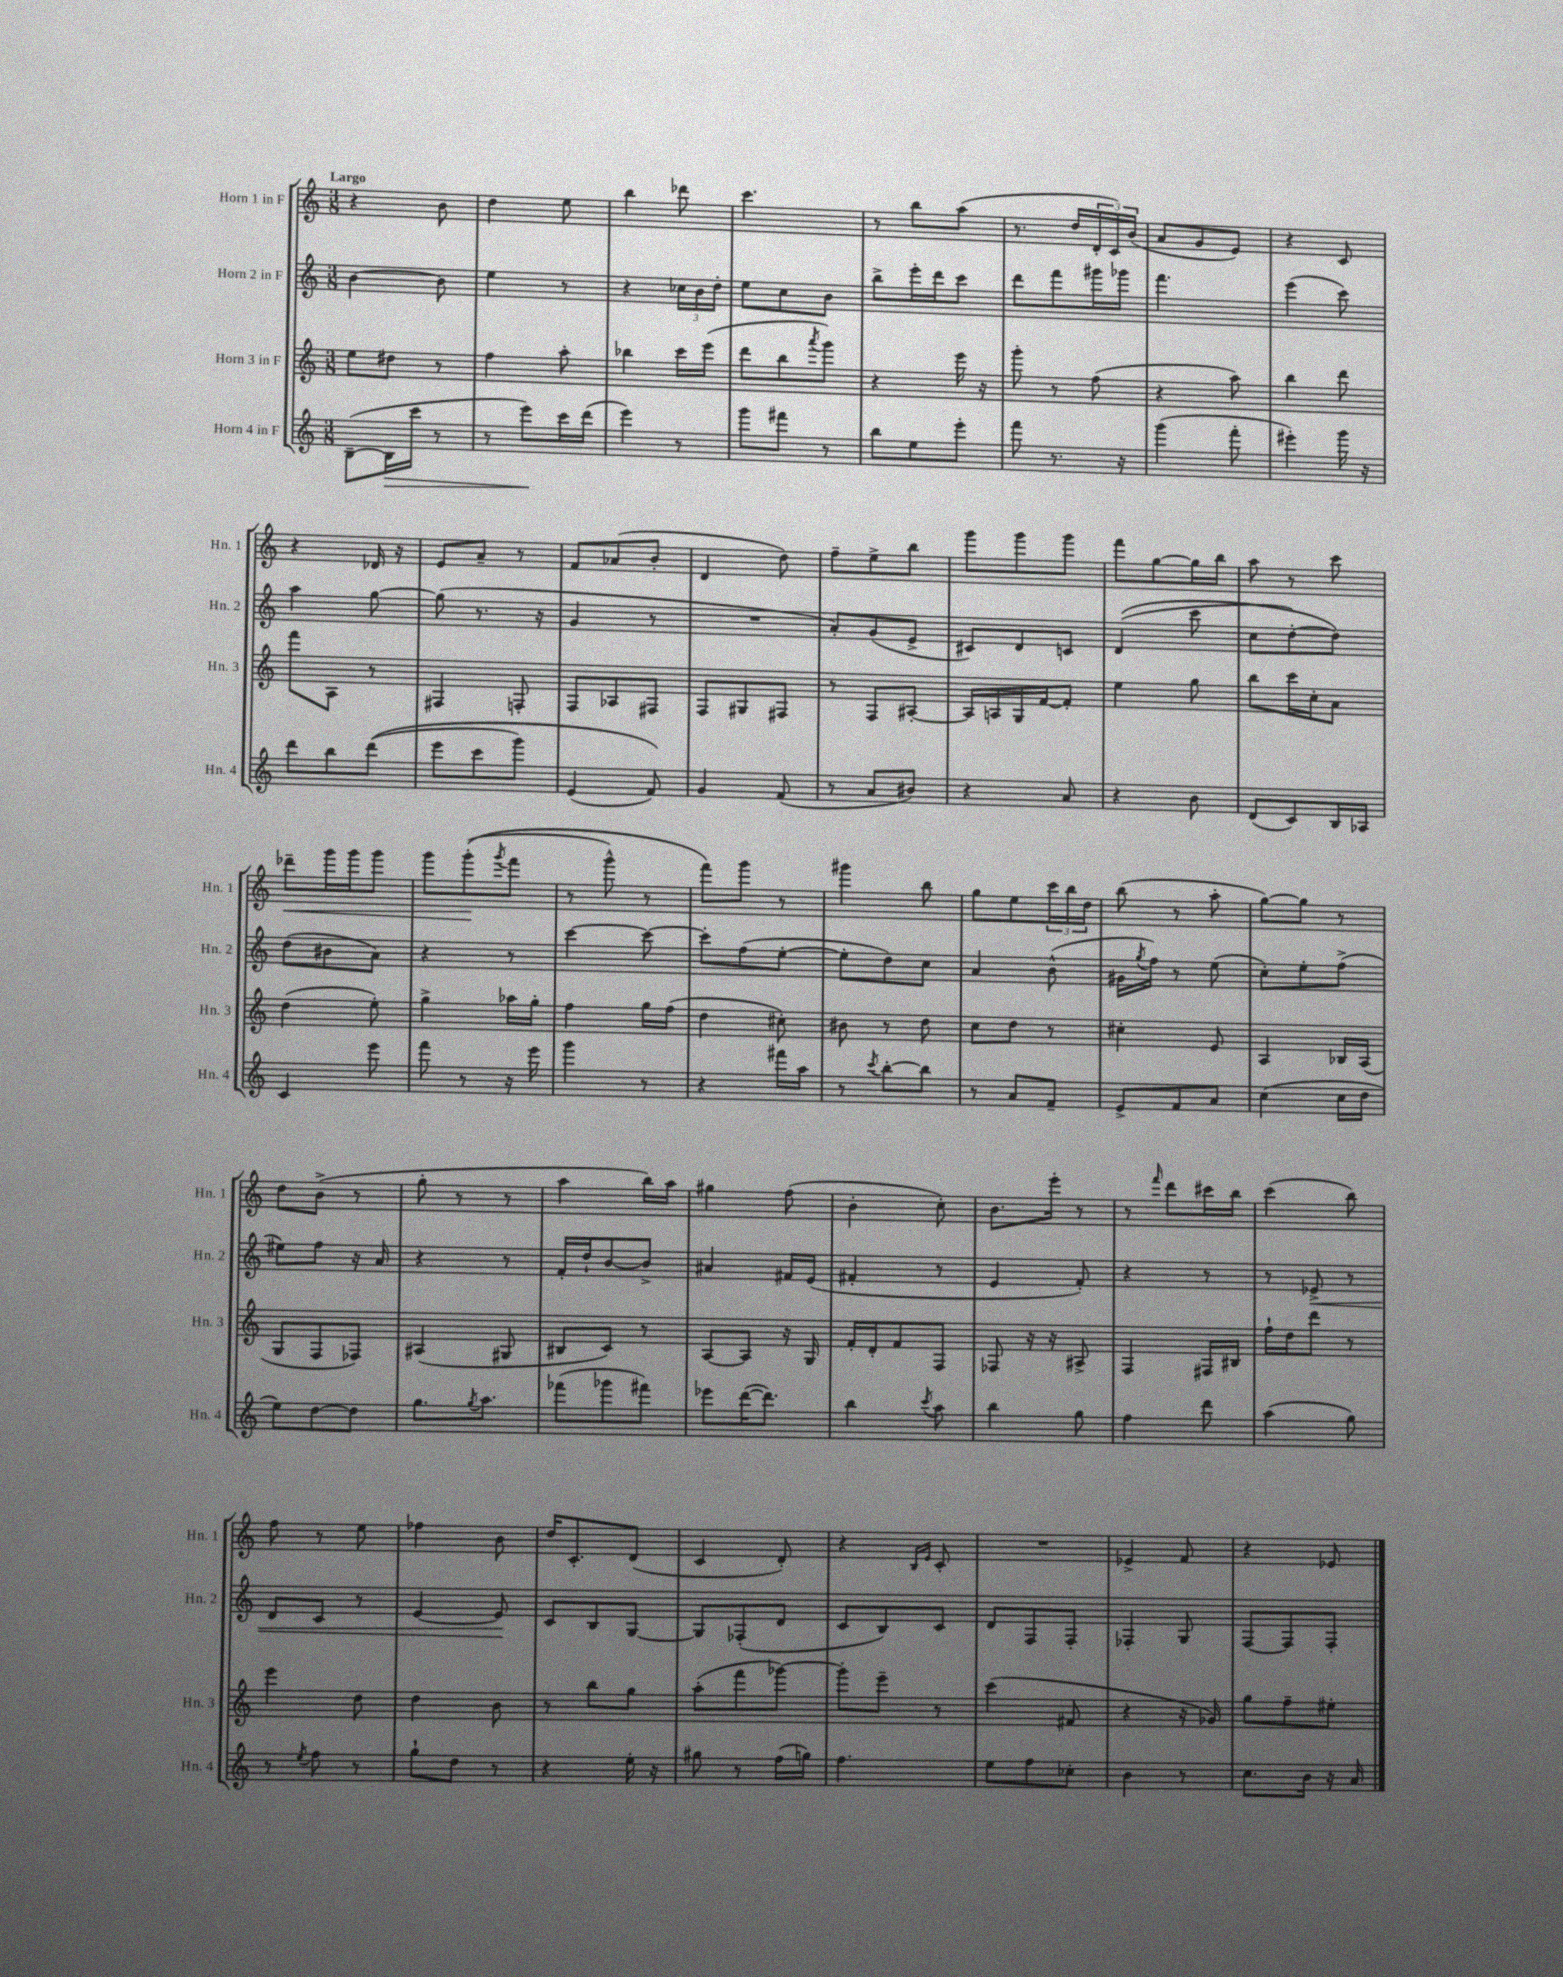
<<
\new StaffGroup <<
\new Staff = "s0" \with { instrumentName = "Horn 1 in F" shortInstrumentName = "Hn. 1" } {
    \clef treble \key c \major \numericTimeSignature \time 3/8 \tempo "Largo"
    r4 b'8 |
    d''4 e''8 |
    b''4 des'''8 |
    c'''4. |
    r8 b''8 a''8( |
    r8. d''16 \tuplet 3/2 { d'16-. c'16) b'16( } |
    a'8 g'8 e'8) |
    r4 c'8 |
    r4 des'16 r16 |
    e'8 a'8-- r8 |
    f'8 aes'8( b'8-. |
    d'4 d''8) |
    f''8-- e''8-> b''8 |
    g'''8 g'''8 g'''8 |
    f'''8 g''8~ g''16 b''16 |
    a''8 r8 c'''8 |
    des'''8--\< g'''16 g'''16 g'''8 |
    g'''8 g'''8-.\!(\( \acciaccatura { g'''8 } f'''8 |
    r8 g'''8-^) r8 |
    f'''8\) g'''8 r8 |
    gis'''4 b''8 |
    g''8 e''8 \tuplet 3/2 { c'''16 b''16 d''16 } |
    b''8( r8 a''8-. |
    g''8~) g''8 r8 |
    d''8 b'8->( r8 |
    g''8-. r8 r8 |
    a''4 b''16) a''16 |
    gis''4 f''8( |
    b'4-. c''8-.) |
    b'8. e'''16-. r8 |
    r8 \grace { f'''16 } d'''8 cis'''16 b''16 |
    c'''4( b''8) |
    f''8 r8 e''8 |
    fes''4 b'8 |
    d''16 c'8.-. d'8( |
    c'4 d'8-.) |
    r4 \grace { b16 e'16 } c'8-. |
    R4. |
    ees'4-> f'8 |
    r4 ees'8 \bar "|." |
}
\new Staff = "s1" \with { instrumentName = "Horn 2 in F" shortInstrumentName = "Hn. 2" } {
    \clef treble \key c \major \numericTimeSignature \time 3/8
    b'4~ b'8 |
    e''4 r8 |
    r4 \tuplet 3/2 { ces''16 b'16 d''16-. } |
    e''8 c''8 b'8 |
    b''8-> e'''16-. d'''16 c'''8 |
    d'''8 f'''8 gis'''16 ges'''16 |
    f'''4. |
    e'''4( c'''8) |
    a''4 g''8~ |
    g''8( r8. r16 |
    g'4 r8 |
    R4. |
    a'8-.) g'8( e'8-> |
    cis'8) d'8 c'8 |
    d'4(\( c'''8 |
    c''8 d''8~-.) d''8\) |
    d''8( bis'8 a'8) |
    r4 r8 |
    c'''4~ c'''8~ |
    c'''8-. f''8( e''8~-. |
    e''8-. d''8) c''8 |
    a'4 b'8-^( |
    gis'16 \acciaccatura { g''8 } f''16) r8 e''8( |
    c''8-.) e''8-. f''8->( |
    eis''8) f''8 r16 a'16 |
    r4 r8 |
    f'16-. d''16-! b'8~ b'8-> |
    ais'4 fis'16 e'16( |
    fis'4-. r8 |
    e'4 f'8-.) |
    r4 r8 |
    r8 ees'8->\< r8 |
    d'8 c'8 r8 |
    e'4~ e'8\! |
    c'8 b8 g8~ |
    g8 fes8-.( d'8 |
    c'8 b8) c'8 |
    d'8 f8 f8-. |
    fes4-. g8 |
    f8~ f8 f8-. \bar "|." |
}
\new Staff = "s2" \with { instrumentName = "Horn 3 in F" shortInstrumentName = "Hn. 3" } {
    \clef treble \key c \major \numericTimeSignature \time 3/8
    e''8 dis''8 r8 |
    f''4 a''8-. |
    bes''4 c'''16 e'''16( |
    d'''8 b''8 \acciaccatura { a'''8 } g'''8) |
    r4 e'''16 r16 |
    g'''8-. r8 f''8( |
    r4 a''8) |
    b''4 d'''8 |
    f'''8 a8 r8 |
    fis4 f8-. |
    f8 aes8 fis8 |
    f8 gis8 fis8 |
    r8 f8 ais8~-. |
    ais16 a16 g16 f'16~ f'8-. |
    e''4 g''8 |
    b''8 c'''16 c''16-. a'8 |
    d''4( e''8-.) |
    g''4-> aes''16 g''16-. |
    f''4 g''16 f''16( |
    d''4 cis''8-.) |
    bis'8 r8 d''8 |
    c''8 d''8 r8 |
    cis''4-. e'8 |
    a4 bes16 a16( |
    g8 f8 fes8) |
    ais4( gis8 |
    bis8 c'8) r8 |
    a8~ a8 r16 g16 |
    f'16-. d'16-. f'8 f8 |
    fes8 r16 r16 ais8-> |
    f4 fis16 bis16 |
    f''16-! d''16 d'''8 r8 |
    e'''4 d''8 |
    d''4 b'8 |
    r8 b''8 g''8 |
    a''8-.( f'''8 ges'''8~) |
    ges'''8-. e'''8-- r8 |
    c'''4( fis'8 |
    r4 r16 ges'16) |
    g''8 f''8-- eis''8-. \bar "|." |
}
\new Staff = "s3" \with { instrumentName = "Horn 4 in F" shortInstrumentName = "Hn. 4" } {
    \clef treble \key c \major \numericTimeSignature \time 3/8
    b8~--( b16\> c'''16 r8 |
    r8 e'''8\!) c'''16 d'''16( |
    e'''4) r8 |
    g'''8 fis'''8 r8 |
    b''8 e''8 e'''8-. |
    f'''8 r8. r16 |
    g'''4( f'''8-. |
    eis'''4-.) g'''16 r16 |
    d'''8 b''8 d'''8(\( |
    e'''8 c'''8 g'''8) |
    e'4( f'8)\) |
    g'4 f'8( |
    r8 a'8 bis'8) |
    r4 a'8 |
    r4 b'8 |
    d'8( c'8) b16 aes16 |
    c'4 e'''8 |
    f'''8 r8 r16 e'''16 |
    g'''4 r8 |
    r4 fis'''16 a''16 |
    r8 \acciaccatura { c'''8 } b''8~-. b''8 |
    r8 a'8 f'8-- |
    e'8-> f'8 a'8 |
    c''4( c''16 d''16 |
    e''8) d''8~ d''8 |
    g''8. \acciaccatura { g''8 } a''8. |
    fes'''8( ges'''8 fis'''8) |
    ees'''8 d'''16~( d'''8.) |
    b''4 \acciaccatura { c'''8 } a''8 |
    b''4 g''8 |
    f''4 d'''8 |
    a''4( g''8) |
    r8 \acciaccatura { e''8 } f''8 r8 |
    g''8-! d''8 r8 |
    r4 e''16-. r16 |
    gis''8 r8 f''16( g''16) |
    f''4. |
    e''8 f''8 ces''8-. |
    b'4 r8 |
    c''8. b'16 r16 a'16 \bar "|." |
}
>>
>>
\layout { \context { \Score \remove "Bar_number_engraver" } }
